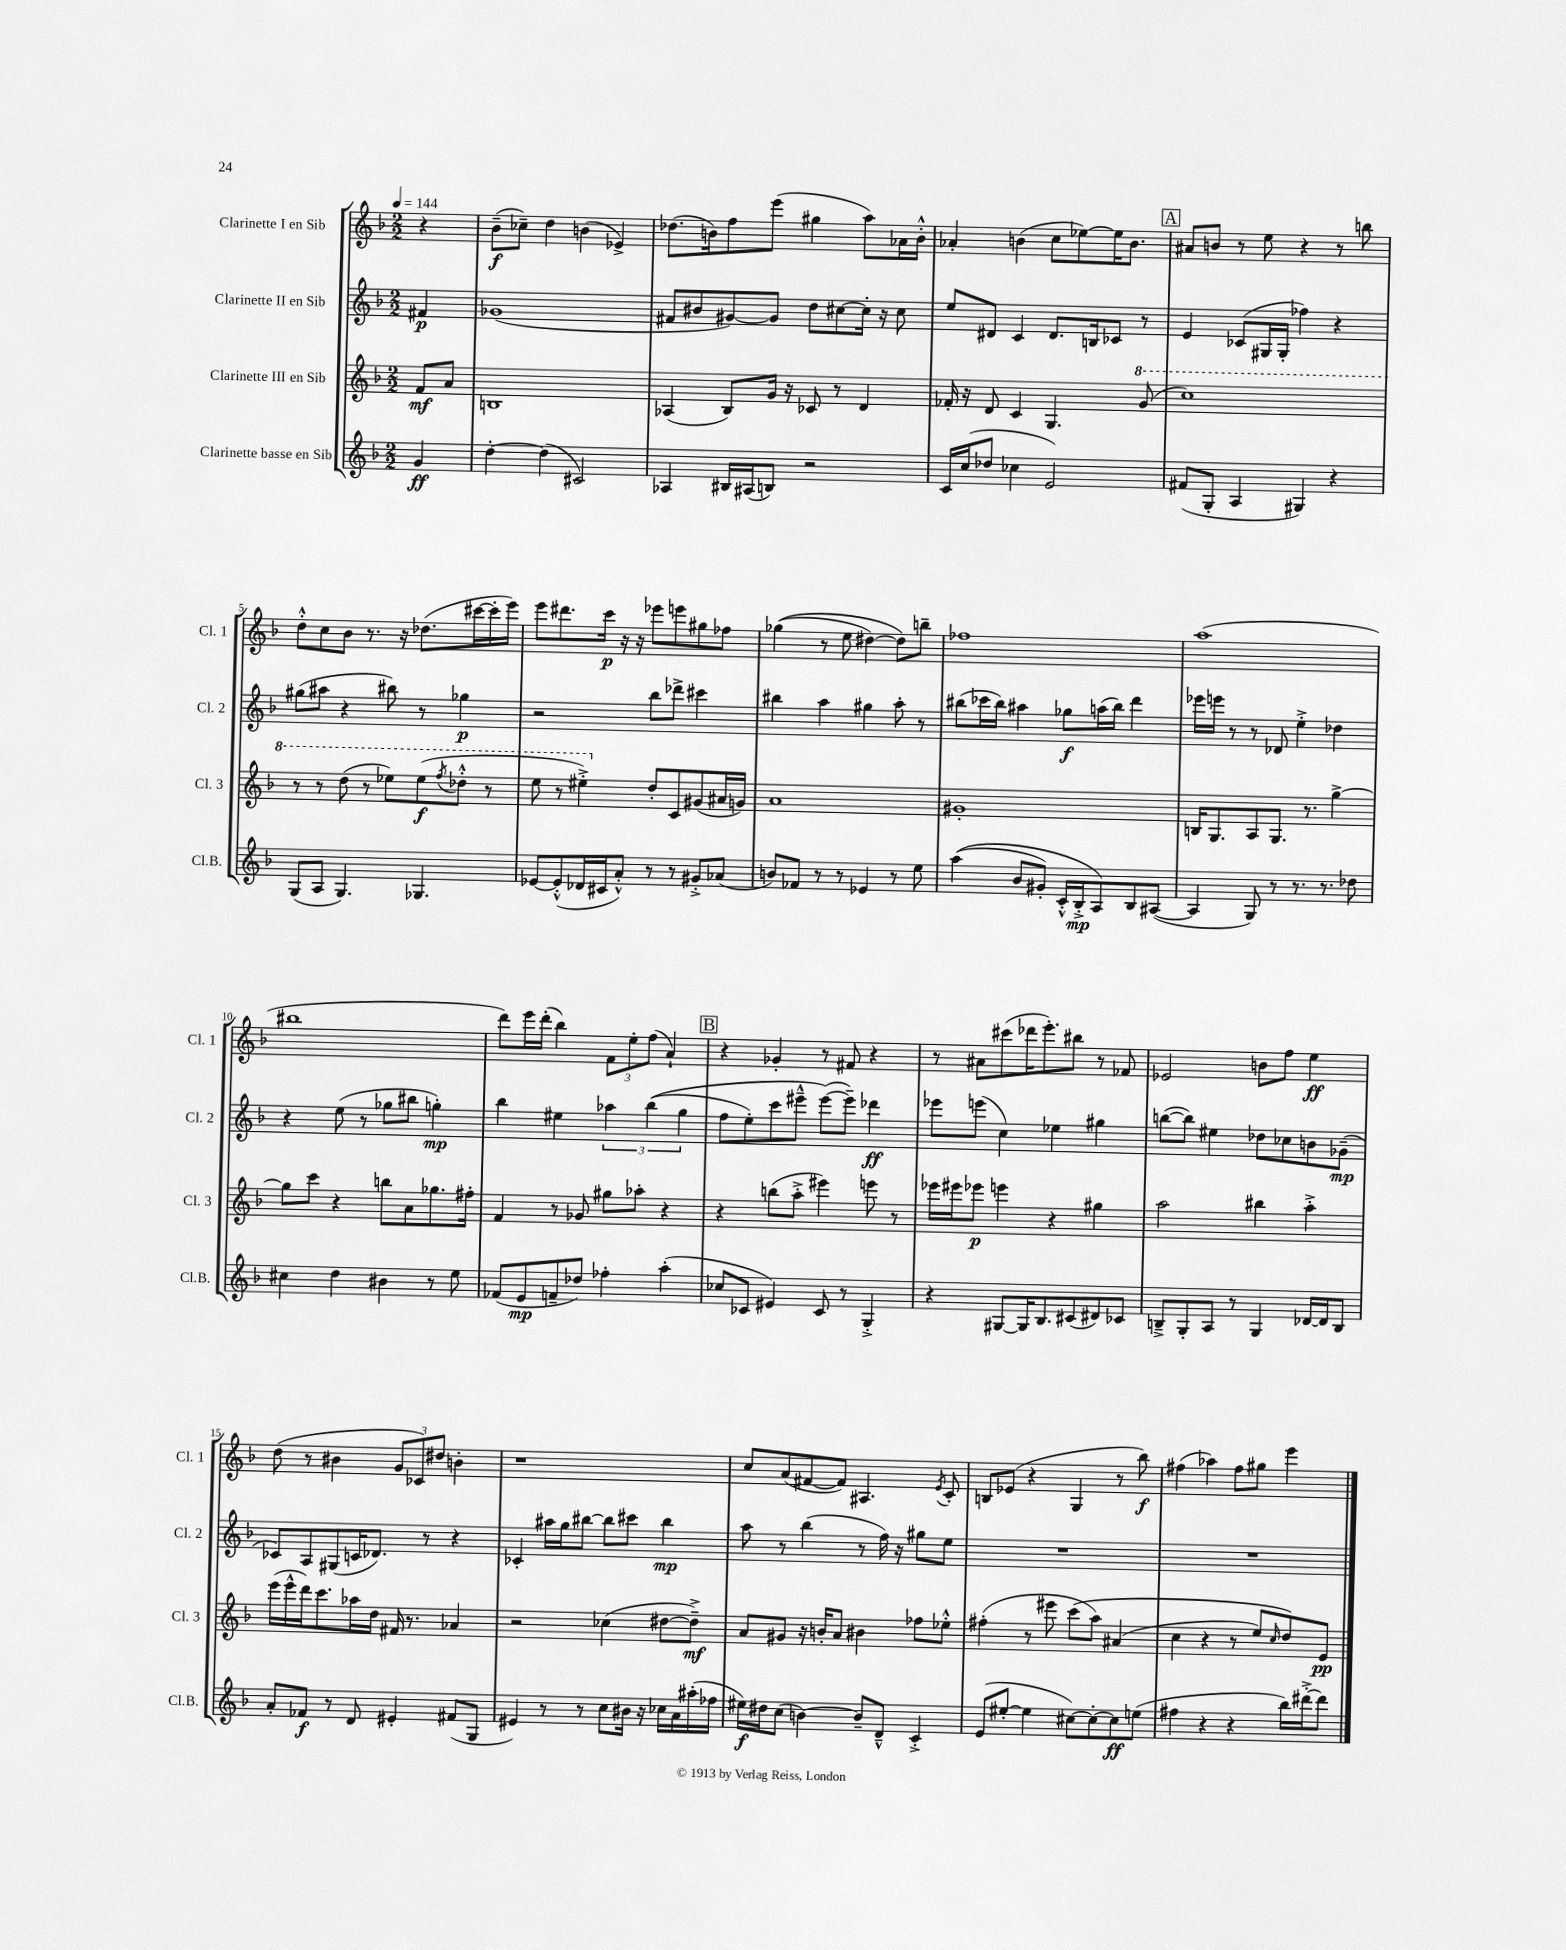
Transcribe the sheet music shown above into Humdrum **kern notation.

**kern	**dynam	**kern	**dynam	**kern	**dynam	**kern	**dynam
*part4	*part4	*part3	*part3	*part2	*part2	*part1	*part1
*staff4	*staff4	*staff3	*staff3	*staff2	*staff2	*staff1	*staff1
*I"Clarinette basse en Sib	*	*I"Clarinette III en Sib	*	*I"Clarinette II en Sib	*	*I"Clarinette I en Sib	*
*I'Cl.B.	*	*I'Cl. 3	*	*I'Cl. 2	*	*I'Cl. 1	*
*clefG2	*	*clefG2	*	*clefG2	*	*clefG2	*
*k[b-]	*	*k[b-]	*	*k[b-]	*	*k[b-]	*
*M2/2	*	*M2/2	*	*M2/2	*	*M2/2	*
*MM144	*	*MM144	*	*MM144	*	*MM144	*
=	=	=	=	=	=	=	=
4g/	ff	8f/L	mf	4f#X/	p	4r	.
.	.	8a/J	.	.	.	.	.
=1	=1	=1	=1	=1	=1	=1	=1
[4dd'\	.	1Bn	.	(1g-X	.	(8b-~\L	f
.	.	.	.	.	.	8cc-X~\J)	.
(4dd\]	.	.	.	.	.	4dd\	.
2c#X/)	.	.	.	.	.	(4bn\	.
.	.	.	.	.	.	4e-X^/)	.
=2	=2	=2	=2	=2	=2	=2	=2
4A-X/	.	(4A-X/	.	8f#X/L	.	(8.dd-X\L	.
.	.	.	.	8b#X/	.	.	.
.	.	.	.	.	.	16bn\k)	.
16B#X/LL	.	8B-/L)	.	[8g#X/)	.	8ff\	.
(16A#X/J	.	.	.	.	.	.	.
8Bn/J)	.	16g/Jk	.	8g#/J]	.	(8eee\J	.
.	.	16r	.	.	.	.	.
2r	.	8c-X/	.	8dd\L	.	4gg#X\	.
.	.	8r	.	[8cc#X\	.	.	.
.	.	4d/	.	16cc#'\Jk]	.	8aa\L)	.
.	.	.	.	16r	.	.	.
.	.	.	.	8cc#\	.	16a-X\L	.
.	.	.	.	.	.	16b'^^\JJ	.
=3	=3	=3	=3	=3	=3	=3	=3
16c/LL	.	16f-X'/	.	8ee/L	.	4a-X'/	.
(16cc/J	.	16r	.	.	.	.	.
8dd-X/J	.	8d/	.	8d#X/J	.	.	.
4cc-X\	.	4c/	.	4c/	.	(4bn\	.
2e/)	.	4.G/	.	8.d#/L	.	8cc\L	.
.	.	.	.	.	.	[8ee-X\)	.
.	.	.	.	16Bn/k	.	.	.
.	.	.	.	8c-X/J	.	16ee-\K]	.
.	.	.	.	.	.	8.b\J	.
*	*	*8va	*	*	*	*	*
.	.	(8gg/	.	8r	.	.	.
!!LO:REH:place=s1:t=A
=4	=4	=4	=4	=4	=4	=4	=4
(8f#X/L	.	1ccc)	.	4e/	.	8a#X/L	.
8G'/J	.	.	.	.	.	8bn/J	.
4A/	.	.	.	(8c-X/L	.	8r	.
.	.	.	.	16G#X/L	.	8ee\	.
.	.	.	.	16G#'/JJ	.	.	.
4G#X/)	.	.	.	4ff-X\)	.	4r	.
4r	.	.	.	4r	.	8r	.
.	.	.	.	.	.	8bbn\	.
!!LO:LB:g=z
=5	=5	=5	=5	=5	=5	=5	=5
(8G/L	.	8r	.	(8gg#X\L	.	8dd'^^\L	.
8A/J	.	8r	.	8aa#X\J	.	8cc\	.
4.G/)	.	(8ddd\	.	4r	.	8b-\J	.
.	.	8r	.	.	.	8.r	.
.	.	8eee-X\L)	.	8bb#X\)	.	.	.
.	.	.	.	.	.	16r	.
4.G-X/	.	(8eee-\	f	8r	.	(8.dd-X\L	.
.	.	8qfff/	.	.	.	.	.
.	.	8ddd-X'^^\J	.	4gg-X\	p	.	.
.	.	.	.	.	.	[16ccc#X\L	.
.	.	8r	.	.	.	16ccc#'\]	.
.	.	.	.	.	.	16eee\JJ)	.
=6	=6	=6	=6	=6	=6	=6	=6
[8e-X/L	.	8eee\	.	2r	.	8eee\L	.
(8e-'^^/]	.	8r	.	.	.	8.ddd#X\	.
16d-X/L	.	4eee#X'^\)	.	.	.	.	.
16c#X/J	.	.	.	.	.	16ccc\Jk	p
8a'^^/J)	.	.	.	.	.	16r	.
.	.	.	.	.	.	16r	.
*	*	*X8va	*	*	*	*	*
8r	.	8dd'/L	.	8bb-\L	.	8eee-X\L	.
8r	.	8c/	.	8ddd-X^\J	.	8eeen\	.
8g#X'^/L	.	(8g#X/	.	4ccc#X\	.	8gg#X\	.
(8a-X/J	.	16a#X/L	.	.	.	8ff-X\J	.
.	.	16gn/JJ)	.	.	.	.	.
=7	=7	=7	=7	=7	=7	=7	=7
8bn/L)	.	1a	.	4bb#X\	.	((4gg-X\	.
8f-X/J	.	.	.	.	.	.	.
8r	.	.	.	4aa\	.	8r	.
8r	.	.	.	.	.	8ee\	.
4e-X/	.	.	.	4gg#X\	.	[4dd#X\)	.
8r	.	.	.	8aa'\	.	8dd#\L])	.
8ee\	.	.	.	8r	.	8bbn~\J	.
=8	=8	=8	=8	=8	=8	=8	=8
((4aa\	.	1g#X'	.	(8bb#X\L	.	1ff-X	.
.	.	.	.	16ccc-X\L	.	.	.
.	.	.	.	16bb#\JJ)	.	.	.
8b-/L	.	.	.	4aa#X\	.	.	.
8g#X'/J)	.	.	.	.	.	.	.
16c'^^/LL	.	.	.	8gg-X\L	f	.	.
16B-'^/J	mp	.	.	.	.	.	.
8A/)	.	.	.	(16aan\L	.	.	.
.	.	.	.	16bb#\JJ)	.	.	.
8B-/	.	.	.	4ddd\	.	.	.
([8A#X/J	.	.	.	.	.	.	.
=9	=9	=9	=9	=9	=9	=9	=9
4A#/]	.	16Bn/KL	.	16eee-X\LL	.	(1aa	.
.	.	8.G/	.	16eeen\JJ	.	.	.
.	.	.	.	8r	.	.	.
8G/)	.	8A/	.	8r	.	.	.
8r	.	8.G/J	.	8d-X/	.	.	.
8.r	.	.	.	4ee'^\	.	.	.
.	.	8.r	.	.	.	.	.
8.r	.	.	.	.	.	.	.
.	.	[4gg^\	.	4dd-X\	.	.	.
8dd-X\	.	.	.	.	.	.	.
!!LO:LB:g=z
=10	=10	=10	=10	=10	=10	=10	=10
4cc#X\	.	8gg\L]	.	4r	.	1bb#X	.
.	.	8ccc\J	.	.	.	.	.
4dd\	.	4r	.	(8ee\	.	.	.
.	.	.	.	8r	.	.	.
4b#X\	.	8bbn\L	.	8gg-X\L	.	.	.
.	.	8a\	.	8bb#X\J	.	.	.
8r	.	8.gg-X\	.	4ggn'\)	mp	.	.
8ee\	.	.	.	.	.	.	.
.	.	16ff#X'\Jk	.	.	.	.	.
=11	=11	=11	=11	=11	=11	=11	=11
(8f-X/L	.	4f/	.	4bb-\	.	8ddd\L)	.
8e/	mp	.	.	.	.	16eee\L	.
.	.	.	.	.	.	(16ddd'\JJ	.
8fn~/	.	8r	.	4ee#X\	.	4bb-\)	.
8dd-X/J)	.	8g-X/	.	.	.	.	.
4ff-X'\	.	8gg#X\L	.	6aa-X\	.	12f\L	.
.	.	.	.	.	.	12ee'\	.
.	.	8aa-X'\J	.	.	.	.	.
.	.	.	.	((6bb-\	.	(12ff\J	.
(4aa'\	.	4r	.	.	.	4a`/)	.
.	.	.	.	6gg\	.	.	.
!!LO:REH:place=s1:t=B
=12	=12	=12	=12	=12	=12	=12	=12
8cc-X/L	.	4r	.	8ff\L	.	4r	.
8c-X/J	.	.	.	8ee'\)	.	.	.
4e#X/)	.	(8bbn\L	.	8ccc\	.	4g-X'/	.
.	.	8aa'^\J	.	8eee#X~^^\J	.	.	.
8c-/	.	4eee#X\)	.	([8eee#\L)	.	8r	.
8r	.	.	.	8eee#~\J])	.	8f#X/	.
4G'^/	.	8eeen\	.	4ddd-X\	ff	4r	.
.	.	8r	.	.	.	.	.
=13	=13	=13	=13	=13	=13	=13	=13
4r	.	16eee-X\LL	.	8eee-X\L	.	8r	.
.	.	16eee#X\J	.	.	.	.	.
.	.	8eee-X\J	p	(8eeen\J	.	8a#X\L	.
[8G#X/L	.	4eeen\	.	4cc\)	.	(8ccc#X\	.
16G#/K]	.	.	.	.	.	16ddd-X\K	.
8.B-/	.	.	.	.	.	8.eee'\)	.
.	.	4r	.	4ee-X\	.	.	.
(8c#X/	.	.	.	.	.	8bb#X\J	.
8d#X/)	.	4gg#X\	.	4gg#X\	.	8r	.
8c-X/J	.	.	.	.	.	8f-X/	.
=14	=14	=14	=14	=14	=14	=14	=14
8Bn~^/L	.	2aa\	.	([8bbn\L	.	2e-X/	.
8G'/	.	.	.	8bb\J])	.	.	.
8A/J	.	.	.	4ee#X\	.	.	.
8r	.	.	.	.	.	.	.
4G/	.	4bb#X\	.	8dd-X\L	.	8bn\L	.
.	.	.	.	8cc-X\	.	8ff\J	.
[16d-X/LL	.	4aa'^\	.	8bn\	.	4ee\	ff
16d-/J]	.	.	.	.	.	.	.
8B/J	.	.	.	(8g-X~\J	mp	.	.
!!LO:LB:g=z
=15	=15	=15	=15	=15	=15	=15	=15
8a'/L	.	(16eee\LL	.	8c-X/L)	.	(8dd\	.
.	.	16eee^^\	.	.	.	.	.
8f-X/J	f	16ddd\J)	.	8A/	.	8r	.
.	.	8.ccc\	.	.	.	.	.
8r	.	.	.	(8G#X/	.	4b#X\	.
8d/	.	16aa-X\L	.	16cn/K	.	.	.
.	.	16dd\JJ	.	8.d-X/J)	.	.	.
4e#X'/	.	16f#X/	.	.	.	12g/L	.
.	.	8.r	.	.	.	.	.
.	.	.	.	.	.	12c-X/)	.
.	.	.	.	8r	.	.	.
.	.	.	.	.	.	12dd#X/J	.
(8f#X/L	.	4a-X/	.	4r	.	4bn'\	.
8G/J	.	.	.	.	.	.	.
=16	=16	=16	=16	=16	=16	=16	=16
4e#X/)	.	2r	.	4c-X'/	.	1r	.
8r	.	.	.	16aa#X\LL	.	.	.
.	.	.	.	16gg\J	.	.	.
8r	.	.	.	[8bb#X\J	.	.	.
8cc\L	.	(4cc-X\	.	8bb#\L]	.	.	.
16b#X\Jk	.	.	.	8ccc#X\J	.	.	.
16r	.	.	.	.	.	.	.
16cc-X\LL	.	[8dd#X\L	.	4bb#\	mp	.	.
16a\	.	.	.	.	.	.	.
(16aa#X'\	.	8dd#~^\J])	mf	.	.	.	.
16ff-X\JJ	.	.	.	.	.	.	.
=17	=17	=17	=17	=17	=17	=17	=17
16ee#X\LL)	f	8a/L	.	8aa\	.	8cc/L	.
16dd#X\J	.	.	.	.	.	.	.
(8cc\J	.	8g#X/J	.	8r	.	(8a/	.
[4bn\)	.	16r	.	(4bb-\	.	[8f#X/	.
.	.	16bn'/KL	.	.	.	.	.
.	.	8a/J	.	.	.	8f#/J])	.
8b~/L]	.	4b#X\	.	8r	.	4.A#X/	.
8d~^^/J	.	.	.	16ff\)	.	.	.
.	.	.	.	16r	.	.	.
4c'^/	.	8ff-X\L	.	8gg#X\L	.	.	.
.	.	.	.	.	.	8qe/	.
.	.	8ee-X'^^\J	.	8ee\J	.	8c'/	.
=18	=18	=18	=18	=18	=18	=18	=18
(8e/L	.	(4ff#X'\	.	1r	.	8Bn/L	.
[8ee#X'/J	.	.	.	.	.	(8e-X/J	.
4ee#\]	.	8r	.	.	.	4r	.
.	.	8eee#X\	.	.	.	.	.
[8cc#X\L)	.	(8ccc\L	.	.	.	4G/	.
8cc#'\_	.	8aa\J)	.	.	.	.	.
8cc#\]	ff	(4a#X/	.	.	.	8r	.
(8een\J	.	.	.	.	.	8bb-\)	f
=19	=19	=19	=19	=19	=19	=19	=19
4ff#X\	.	4cc\	.	1r	.	(4ff#X\	.
4r	.	4r	.	.	.	4aa-X\)	.
4r	.	8r	.	.	.	8ff#\L	.
.	.	8ee/L)	.	.	.	8gg#X\J	.
.	.	16qqcc/	.	.	.	.	.
16bb-\LL)	.	8dd/)	.	.	.	4eee\	.
[16ddd#X'^\J	.	.	.	.	.	.	.
8ddd#\J]	.	8e/J	pp	.	.	.	.
==	==	==	==	==	==	==	==
*-	*-	*-	*-	*-	*-	*-	*-
